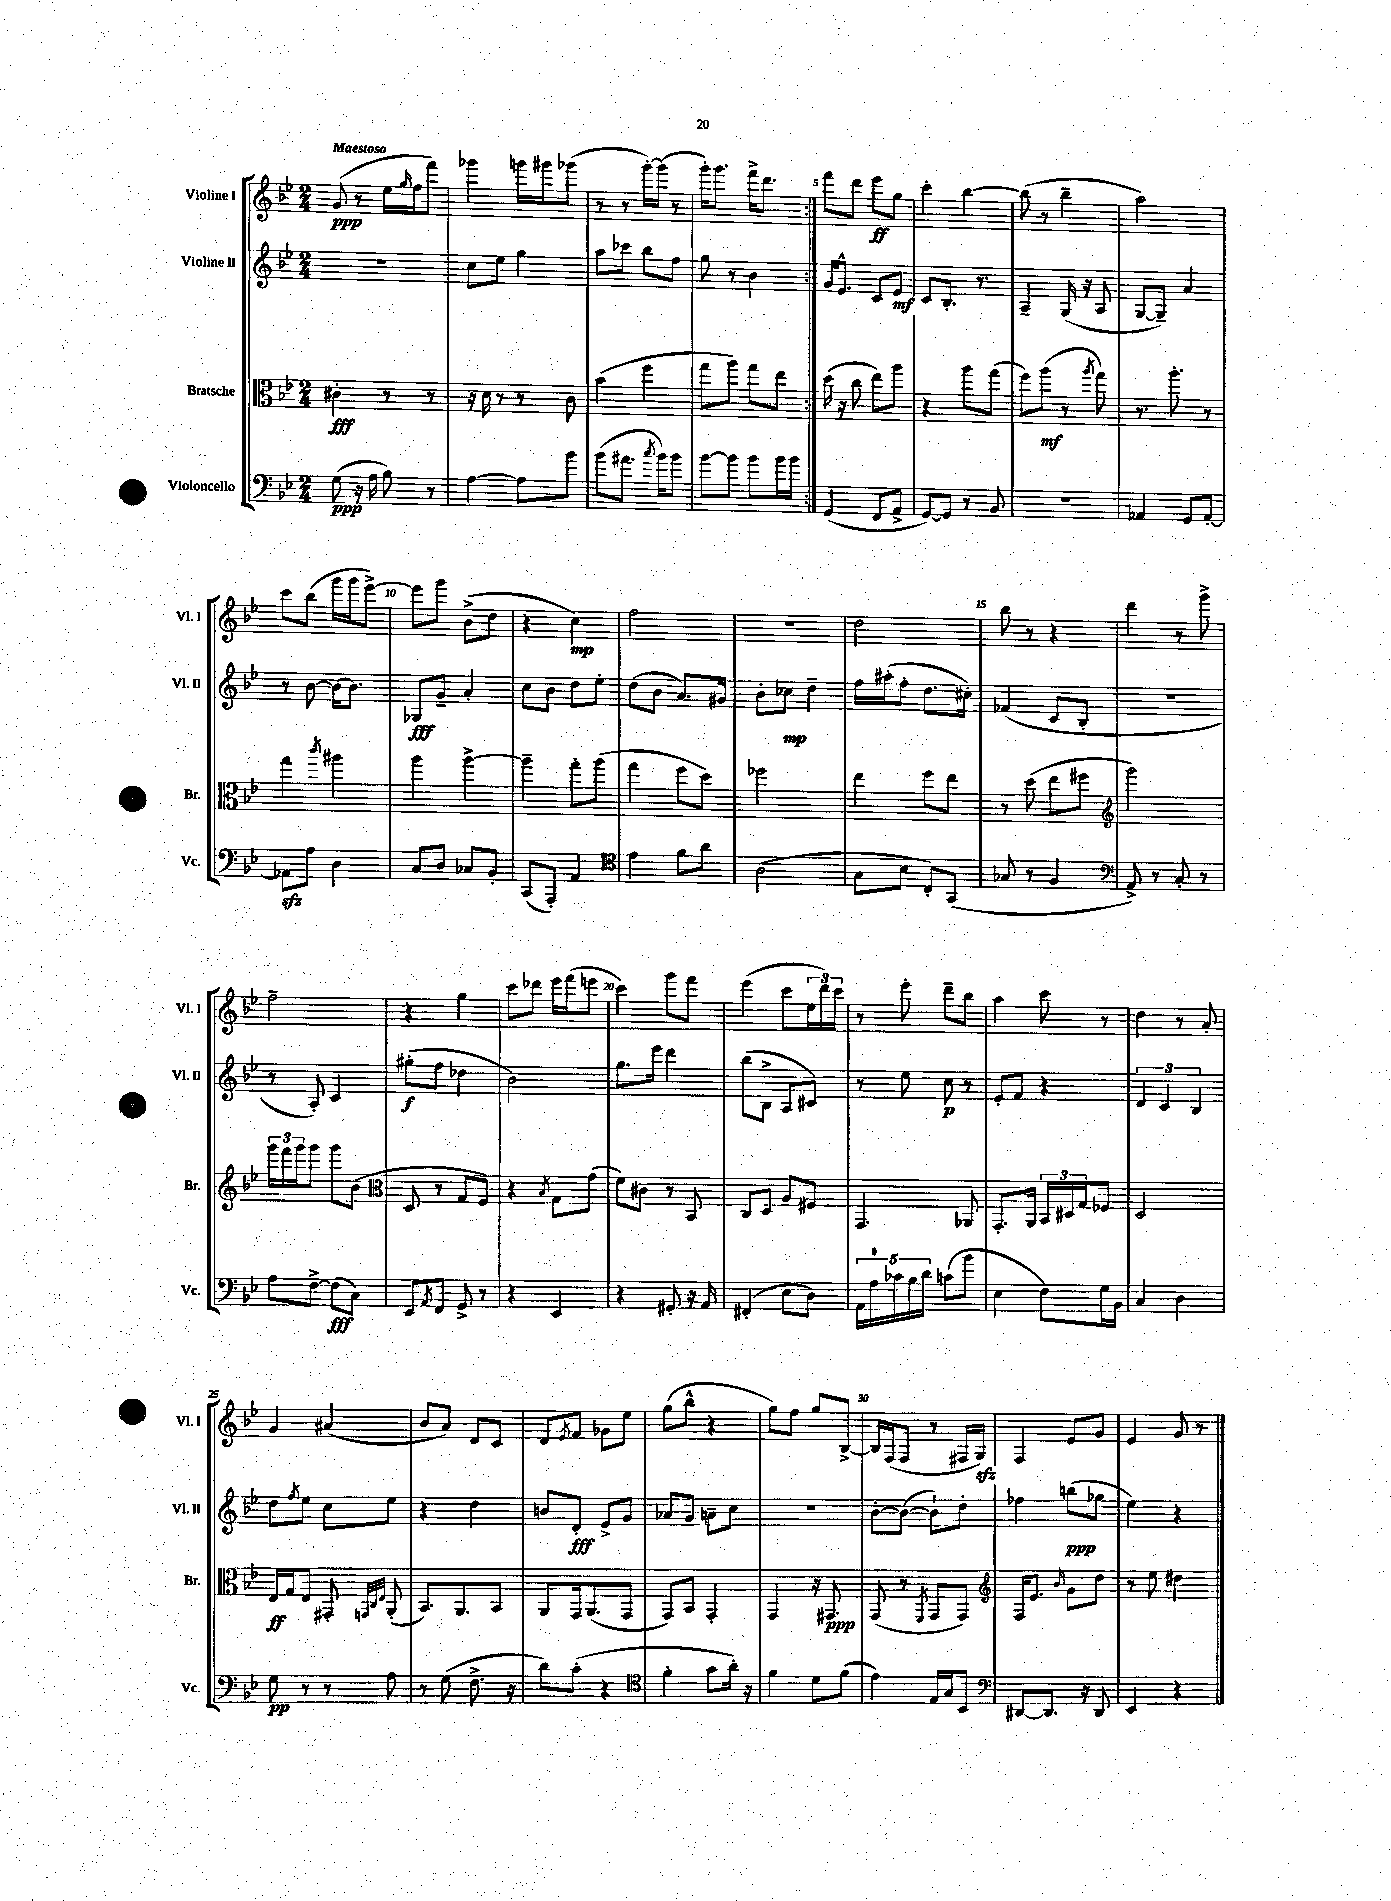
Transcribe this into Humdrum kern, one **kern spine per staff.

**kern	**kern	**kern	**kern
*staff4	*staff3	*staff2	*staff1
*clefF4	*clefC3	*clefG2	*clefG2
*k[b-e-]	*k[b-e-]	*k[b-e-]	*k[b-e-]
*M2/4	*M2/4	*M2/4	*M2/4
(8G	4c#'	2r	(8g
16r	.	.	8r
16A	.	.	.
8B-)	8r	.	16ee-
.	.	.	16qqgg
.	.	.	16ff
8r	8r	.	8fff)
=	=	=	=
[4A	16r	8cc	4ggg-
.	16d	.	.
.	8r	8ee-	.
8A]	8r	4gg	16ggg
.	.	.	16ggg#
8b-	8c	.	(8ggg-
=	=	=	=
(8b-	(4b-	8aa	8r
8.a#	.	8ccc-	8r
.	4ff	8bb-	[16ggg')
8qcc	.	.	.
16b-)	.	.	(16ggg]
8b-	.	8ff	8r
=	=	=	=
[8b-	8gg	8gg	16ggg')
.	.	.	8.ggg
8b-]	8aa)	8r	.
8b-	8gg	4b-	16fff^
.	.	.	8.ddd
16b-	8ee-	.	.
16b-	.	.	.
=:|!	=:|!	=:|!	=:|!
(4GG	(16dd	16g	8fff
.	16r	8.e-^^	.
.	8cc	.	8ddd
8FF	8ee-)	8c	8eee-
8AA^	8aa	8e-	8gg
=	=	=	=
[8GG)	4r	8c	4ccc'
8GG]	.	8.B-'	.
8r	8aa	.	[4bb-
.	.	8.r	.
8BB-	(8gg	.	.
=	=	=	=
2r	8ff)	4A~	(8bb-]
.	(8aa	.	8r
.	8r	(16G	4bb-~
.	.	16r	.
.	8qaa	.	.
.	8gg)	8A	.
=	=	=	=
4AA-	8.r	[8G	2aa)
.	.	8G~])	.
.	8.aa'	.	.
8GG	.	4a	.
[8AA-'	8r	.	.
=	=	=	=
8AA-]	4gg	8r	8ccc
8A	.	[8b-	(8bb-
.	8qccc	.	.
4D	4aa#	16b-_	16ggg
.	.	8.b-]	16ggg
.	.	.	[8eee-^)
=	=	=	=
8C	4aa	8G-	8eee-]
8D	.	8g~	8ggg
8C-	[4aa^	4a'	(8b-^
8BB-'	.	.	8dd
=	=	=	=
(8CC	4aa~]	8cc	4r
8AAA')	.	8b-	.
4AA	8gg'	8dd	4cc)
.	(8aa	8ee-'	.
=	=	=	=
*clefC4	*	*	*
4e-	4gg	(8dd	2ff
.	.	8b-	.
8f	8ff	8.a)	.
8a	8dd)	.	.
.	.	16g#	.
=	=	=	=
(2A	2ff-	8b-'	2r
.	.	8cc-	.
.	.	4dd~	.
=	=	=	=
8G	4ee-	16ff	2dd
.	.	(16aa#'	.
8B-	.	8ff'	.
8C')	8ff	8.dd	.
(8GG	8ee-	.	.
.	.	16cc#')	.
=	=	=	=
8G-	8r	(4f-	8bb-
8r	(8dd	.	8r
4F	8ee-	8c	4r
.	8ff#	8B-'	.
=	=	=	=
*clefF4	*clefG2	*	*
8AA^)	2ggg)	2r	4ddd
8r	.	.	.
8C'	.	.	8r
8r	.	.	8ggg^
=	=	=	=
8A	24ggg	8r	2ff~
.	24fff	.	.
.	24ggg	.	.
[8F^	8ggg	8A')	.
(8F]	8ggg	4c	.
8C)	(8b-	.	.
=	=	=	=
*	*clefC3	*	*
8EE-	8D	(8gg#'	4r
8qAA	.	.	.
8FF	8r	8ff	.
8GG^	8G	4dd-	4gg
8r	8F)	.	.
=	=	=	=
4r	4r	2b-)	8ccc
.	.	.	8ddd-
.	8qB-	.	.
4EE-	8G	.	16eee-
.	.	.	(16fff
.	(8g	.	8eee
=	=	=	=
4r	8f)	8.gg	4ccc)
.	8c#	.	.
.	.	16eee-	.
8GG#'	8r	4ddd	8ggg
16r	8BB-	.	8fff
16AA	.	.	.
=	=	=	=
(4FF#'	8C	(8bb-	(4eee-
.	8D	8B-^	.
8E-	8A	8A	8ccc
8D)	8F#	8c#)	24ee-
.	.	.	24ddd)
.	.	.	24ccc
=	=	=	=
20AA	4.GG	8r	8r
20A	.	.	.
20c-	.	.	.
.	.	8ee-	8eee-'
20B-	.	.	.
20d	.	.	.
(8c	.	8cc	8ddd~
8b-	8AA-	8r	8bb-
=	=	=	=
4E-	8.GG'	8e-'	4aa
.	.	8f	.
.	16AA	.	.
8F)	24BB-	4r	8ccc
.	24D#	.	.
.	24G	.	.
16G	8F-	.	8r
16BB-	.	.	.
=	=	=	=
4C	2D	6d	4dd
.	.	6c	.
4D	.	.	8r
.	.	6B-	.
.	.	.	8a'
=	=	=	=
8G	16E-	8dd	4g
.	16G	.	.
.	.	8qff	.
8r	8E-	8ee-	.
8r	8GG#'	8cc	(4a#
.	32qqGG	.	.
.	32qqC	.	.
.	32qqE-	.	.
8A	(8AA'	8ee-	.
=	=	=	=
8r	8.BB-)	4r	8b-
(8G	.	.	8a)
.	8.AA	.	.
8.F^	.	4dd	8d
.	8BB-	.	8c
16r	.	.	.
=	=	=	=
8d)	8AA	8b	8d
.	.	.	8qe-
(8c'	16GG	8d'	8f
.	(8.AA	.	.
4r	.	8e-^	8g-
.	8GG	8g	8ee-
=	=	=	=
*clefC4	*	*	*
4f'	8GG)	8a-	(8gg
.	8BB-	8g	8bb-^^
8g	4GG'	8a~	4r
16a')	.	8cc	.
16r	.	.	.
=	=	=	=
4f	4GG	2r	8gg)
.	.	.	8ff
8d	16r	.	8gg
.	8.GG#	.	.
(8f	.	.	[8B-^
=	=	=	=
4e-)	(8GG	[8b-'	16B-]
.	.	.	(16F
.	8r	(8b-_	8F
.	8qFF	.	.
16E-	8GG	8b-`])	8r
16G	.	.	.
8BB-	8GG)	8dd'	16F#
.	.	.	16G)
=	=	=	=
*clefF4	*clefG2	*	*
[8DD#	16F	4ff-	4F
.	8.e-	.	.
8.DD#]	.	.	.
.	16qqb-	.	.
.	8g	(8bb	8e-
16r	.	.	.
8DD#	8dd	8gg-	8g
=	=	=	=
4EE-	8r	4ee-)	4e-
.	8ee-	.	.
4r	4dd#	4r	8g
.	.	.	8r
==	==	==	==
*-	*-	*-	*-
